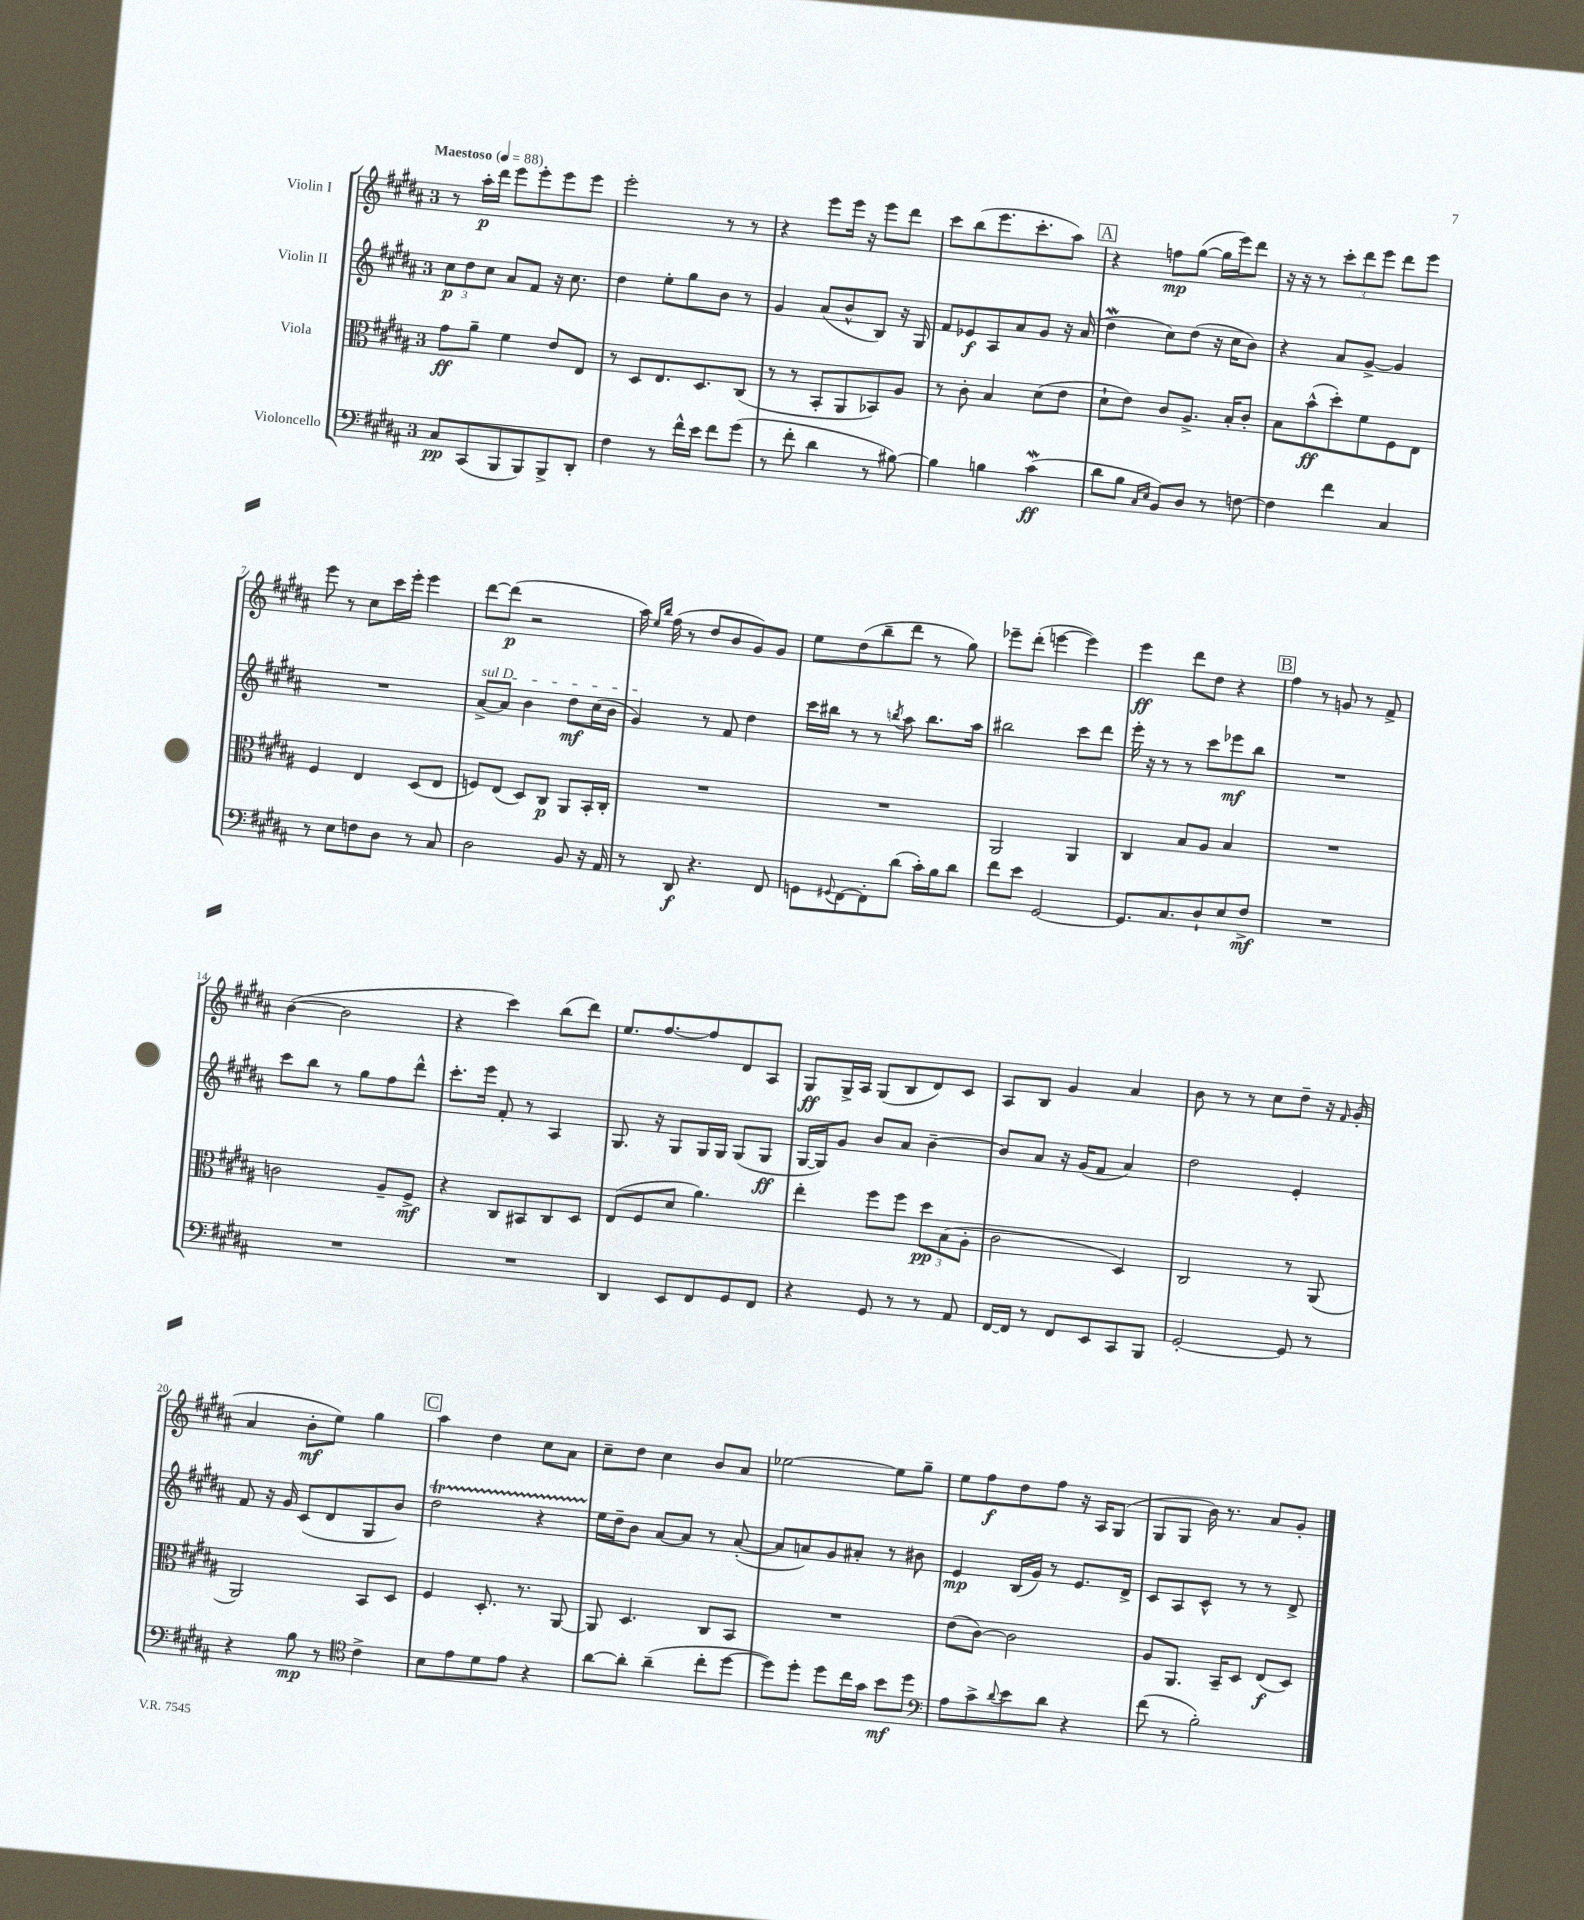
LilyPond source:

<<
\new StaffGroup <<
\new Staff = "s0" \with { instrumentName = "Violin I" } {
    \clef treble \key b \major \once \override Staff.TimeSignature.style = #'single-digit \time 3/4 \tempo "Maestoso" 4 = 88
    r8 ais''16-.\p dis'''16 e'''8 e'''8-. e'''8 e'''8 |
    e'''2-. r8 r8 |
    r4 e'''8 e'''16 r16 e'''8 dis'''8 |
    cis'''8 b''8( e'''8. cis'''8.-. ais''8) |
    \mark \markup { \box "A" } r4 f''8\mp gis''8~( gis''16 e'''16) dis'''8 |
    r16 r16 r8 \tuplet 3/2 { cis'''8-. dis'''8 e'''8 } dis'''8 e'''8 |
    e'''8 r8 cis''8 cis'''16 e'''16-. e'''4 |
    dis'''8~ dis'''8\p( r2 |
    ais''16) \grace { e''16 b''16 } fis''16( r8 dis''8 b'8 gis'8) gis'8 |
    e''8 dis''8( b''8-- dis'''8 r8 gis''8) |
    ees'''8-- dis'''8-.( e'''4~ e'''4) |
    e'''4\ff dis'''8 dis''8 r4 |
    \mark \markup { \box "B" } fis''4 r8 g'8 r8 fis'8-> |
    b'4~( b'2 |
    r4 cis'''4) b''8( dis'''8) |
    e''8. fis''8.~ fis''8 dis'8 ais8 |
    gis8\ff gis16-> ais16 gis8( b8 dis'8) cis'8 |
    ais8 b8 gis'4 ais'4 |
    b'8 r8 r8 cis''8 dis''8-- r16 \grace { fis'16 } gis'16-.( |
    ais'4 b'8-.\mf e''8) gis''4 |
    \mark \markup { \box "C" } ais''4 dis''4 cis''8 ais'8 |
    cis''8-- dis''8 cis''4 b'8 ais'8 |
    ees''2~ ees''8 gis''8-- |
    e''8 fis''8\f dis''8 fis''8 r16 ais16 gis8( |
    gis8 gis8 b'16) r8. ais'8 gis'8-. \bar "|." |
}
\new Staff = "s1" \with { instrumentName = "Violin II" } {
    \clef treble \key b \major \once \override Staff.TimeSignature.style = #'single-digit \time 3/4
    \tuplet 3/2 { cis''8\p dis''8 cis''8 } ais'8 fis'8 r16 cis''8. |
    dis''4 e''8-. gis''8 b'8 r8 |
    gis'4 ais'8( b'8-^ b8) r16 gis16 |
    fis'8 ees'8\f ais8 ais'8 gis'8 r16 ais'16( |
    \mark \markup { \box "A" } dis''4\mordent cis''8) dis''8( r16 cis''16 b'8) |
    r4 ais'8 gis'8~-> gis'4 |
    R2. |
    \once \override TextSpanner.bound-details.left.text = \markup { \italic "sul D" } ais'8~->\startTextSpan ais'8 b'4 dis''8\mf cis''16( b'16 |
    gis'4\stopTextSpan) r8 fis'8 dis''4 |
    cis'''16 bis''16 r8 r8 \acciaccatura { b''8 } ais''8 b''8. ais''16 |
    bis''2 cis'''8 dis'''8 |
    e'''16-. r16 r8 r8 cis'''8 ees'''8\mf b''8 |
    \mark \markup { \box "B" } R2. |
    cis'''8 b''8 r8 gis''8 fis''8 dis'''8-^ |
    cis'''8.-. e'''16 fis'8-. r8 ais4 |
    gis8. r16 gis8 gis16 gis16 gis8( gis8\ff |
    gis16~ gis16) gis'8 b'8 ais'8 b'4~-- |
    b'8 ais'8 r16 gis'16( fis'8 ais'4) |
    dis''2 e'4-. |
    fis'8 r16 gis'16 cis'8( dis'8 gis8 b'8) |
    \mark \markup { \box "C" } dis''2\startTrillSpan r4 |
    e''16\stopTrillSpan dis''16-- b'8 ais'8~ ais'8 r8 ais'8~-.( |
    ais'8 a'8) gis'8 ais'8-. r8 bis'8 |
    e'4\mp b16( gis'16) r8 e'8. dis'16-> |
    cis'8 ais8 cis'8-^ r8 r8 dis'8-> \bar "|." |
}
\new Staff = "s2" \with { instrumentName = "Viola" } {
    \clef alto \key b \major \once \override Staff.TimeSignature.style = #'single-digit \time 3/4
    gis'8\ff ais'8-- fis'4 e'8 e8 |
    r8 dis8 e8. dis8. cis8( |
    r8 r8 b,8-. ais,8 bes,8) ais8 |
    r8 cis'8-. b4 dis'8( e'8 |
    \mark \markup { \box "A" } dis'8-! e'8) cis'8 ais8.-> b16-. cis'8-. |
    b8 b'8-^\ff( dis''8-.) fis'8 fis8 e8 |
    fis4 e4 dis8( e8 |
    f8) e8( dis8) cis8\p ais,8 b,16-. cis16-. |
    R2. |
    R2. |
    ais,2 ais,4 |
    cis4 b8 ais8 b4 |
    \mark \markup { \box "B" } R2. |
    c'2 ais8-- fis8->\mf |
    r4 cis8 bis,8 cis8 dis8 |
    e8( fis8 dis'8 ais'4.) |
    e''4-. fis''8 fis''8 \tuplet 3/2 { dis''8\pp b8( ais8-. } |
    cis'2 dis4) |
    cis2 r8 ais,8( |
    ais,2) b,8 dis8 |
    \mark \markup { \box "C" } fis4 dis8.-. r8. ais,8~ |
    ais,8 dis4. cis8 b,8 |
    R2. |
    e'8( cis'8~) cis'2 |
    ais8 ais,8. b,16-- dis8 e8\f( dis8) \bar "|." |
}
\new Staff = "s3" \with { instrumentName = "Violoncello" } {
    \clef bass \key b \major \once \override Staff.TimeSignature.style = #'single-digit \time 3/4
    cis8\pp cis,8( b,,8 b,,8) b,,8-> dis,8-. |
    fis4 r8 fis'16-^ e'16 fis'8 gis'8( |
    r8 fis'8-. dis'4 r8 bis8~) |
    bis4 b4 cis'4\mordent\ff( |
    \mark \markup { \box "A" } dis'8 b8 \grace { cis16 e16 } b,8) dis8 r8 f8~ |
    f4 fis'4 cis4 |
    r8 e8 f8 dis8 r8 cis8 |
    dis2 b,8 r16 ais,16 |
    r8 dis,8\f r4. fis,8 |
    g,8 \appoggiatura { gis,8 } fis,8~ fis,8-. dis'8( cis'16-.) b16 dis'8 |
    fis'8 e'8 gis,2~ |
    gis,8. cis8. dis8-! e8 fis8->\mf |
    \mark \markup { \box "B" } R2. |
    R2. |
    R2. |
    dis,4 e,8 fis,8 gis,8 fis,8 |
    r4 gis,8 r8 r8 ais,8 |
    fis,16~ fis,16 r8 fis,8 e,8 cis,8 b,,8 |
    gis,2~-. gis,8 r8 |
    r4 b8\mp r8 \clef tenor cis'4-> |
    \mark \markup { \box "C" } b8 e'8 dis'8 e'8 r4 |
    ais'8~ ais'8-. ais'4--( cis''8-. dis''8~ |
    dis''8) dis''8-. dis''8 cis''16 gis'16 b'8\mf dis''8 |
    \clef bass ais8 cis'8-> \appoggiatura { dis'8 } e'8 dis'8 r4 |
    fis'8( r8 b2-.) \bar "|." |
}
>>
>>
